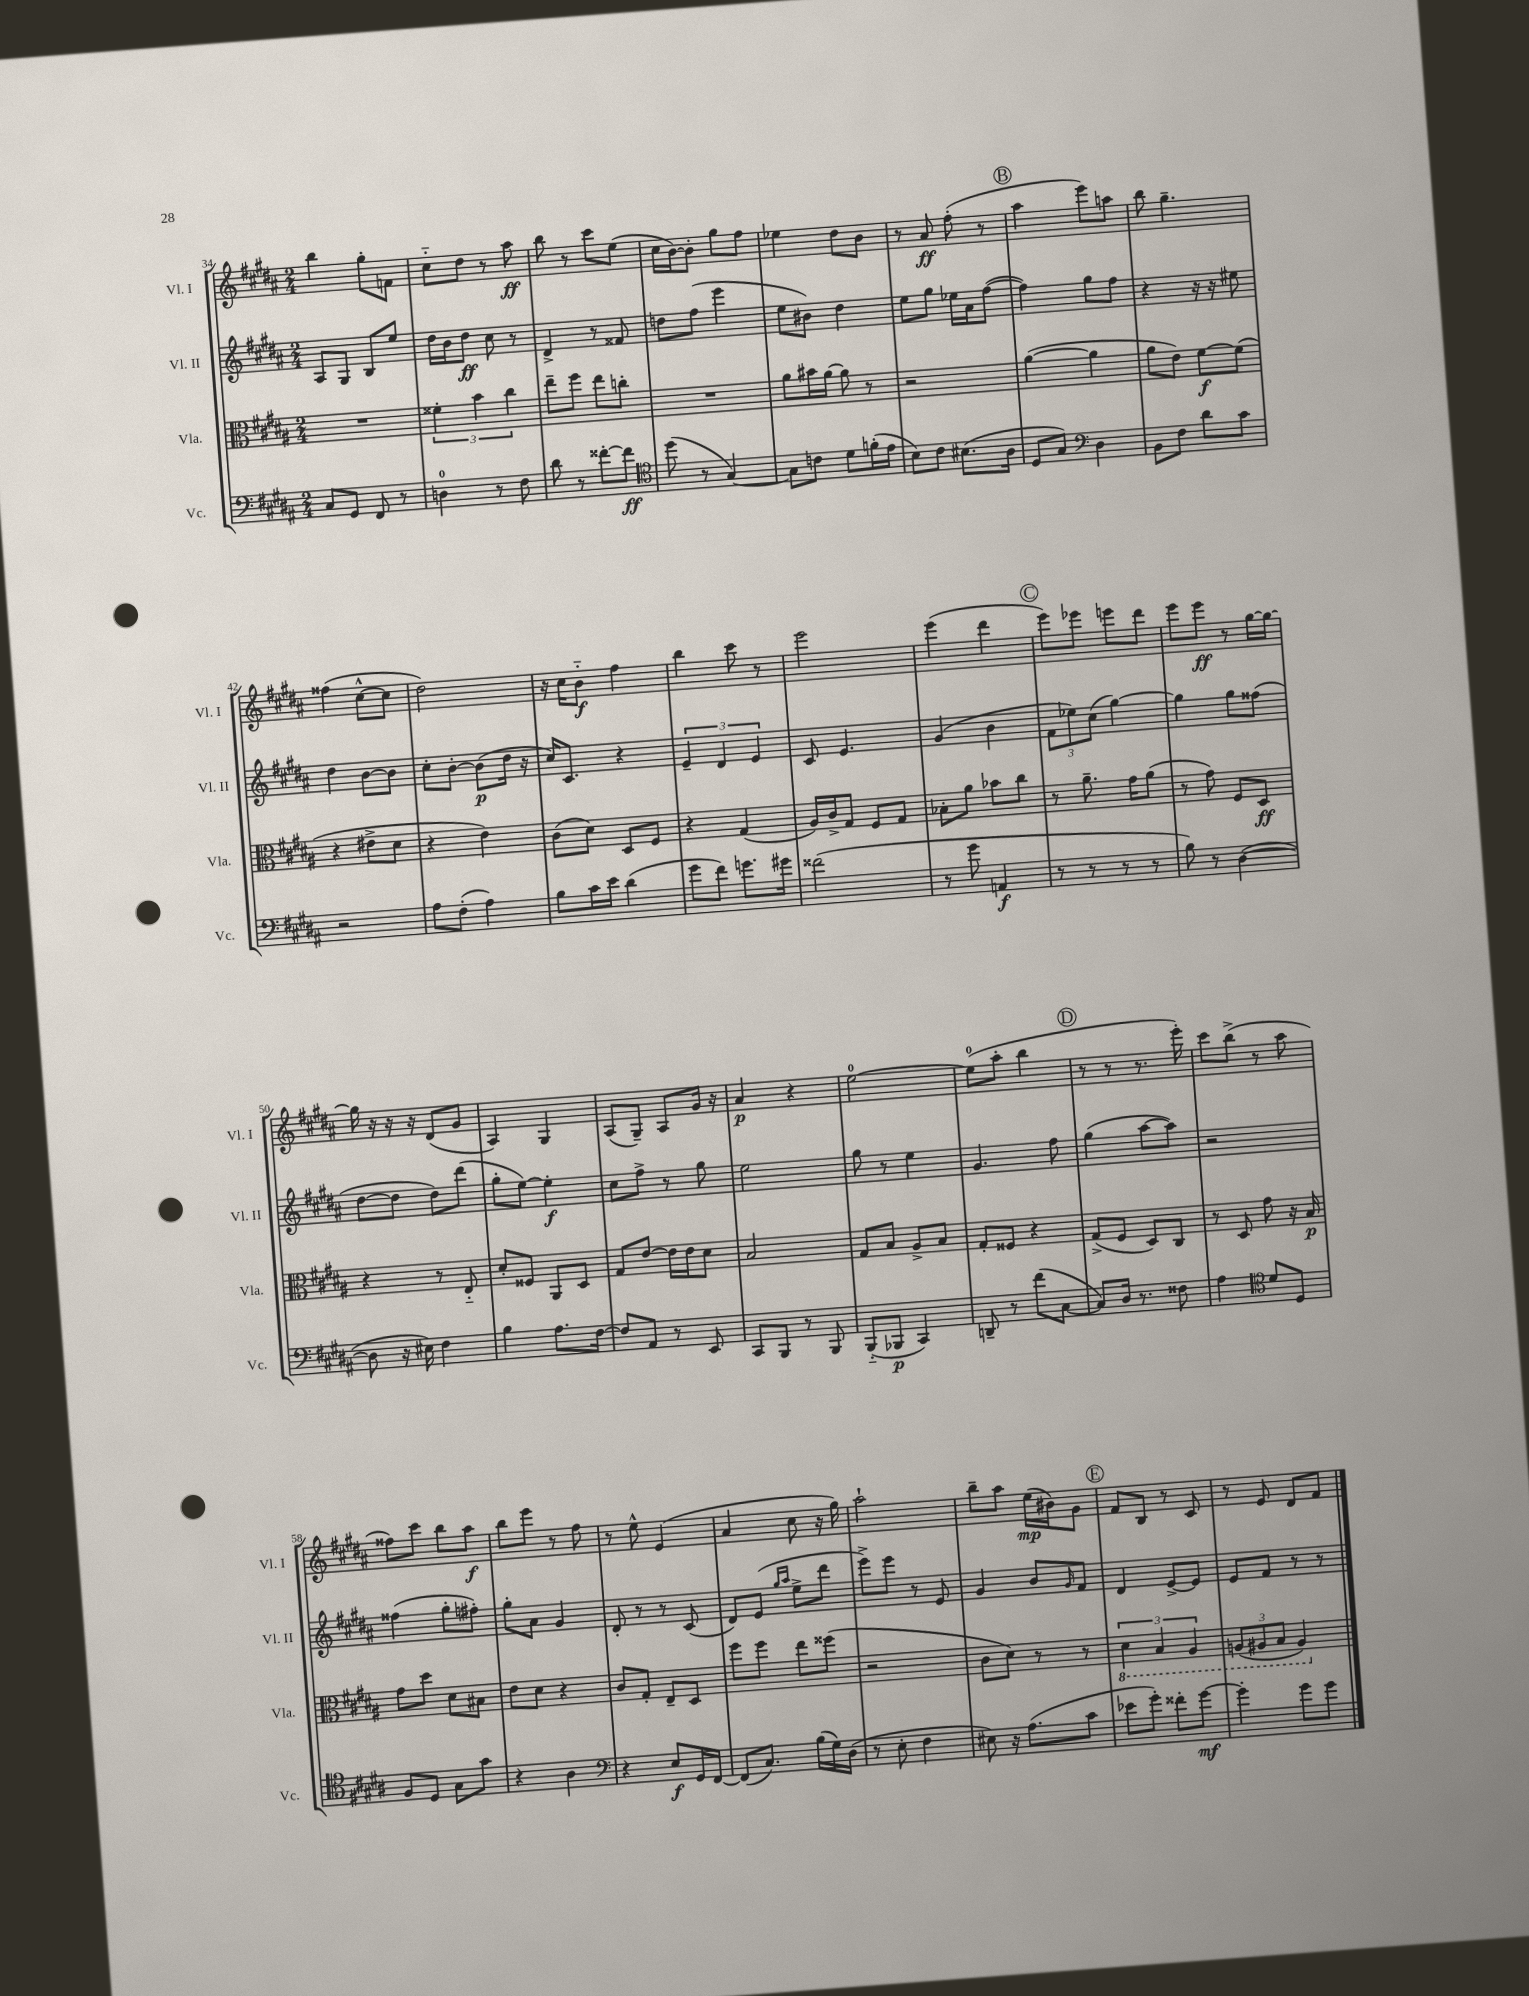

**kern	**kern	**kern	**kern
*staff4	*staff3	*staff2	*staff1
*clefF4	*clefC3	*clefG2	*clefG2
*k[f#c#g#d#a#]	*k[f#c#g#d#a#]	*k[f#c#g#d#a#]	*k[f#c#g#d#a#]
*M2/4	*M2/4	*M2/4	*M2/4
8C#	2r	8A#	4bb
8GG#	.	8G#	.
8FF#	.	8B	8gg#'
8r	.	8ee	8f
=	=	=	=
4D	6f##'	16dd#	8cc#'~
.	.	16b	.
.	.	8dd#	8dd#
.	6b	.	.
8r	.	8cc#	8r
.	6cc#	.	.
8F#	.	8r	8aa#
=	=	=	=
8d#	8ee~	4d#^	8bb
8r	8ff#	.	8r
[8f##'	8ee	8r	8ccc#
8f##]	8cc'	8f##	(8ee
=	=	=	=
*clefC4	*	*	*
(8dd#	2r	8dd	16cc#
.	.	.	[16b)
8r	.	(8ff#	8b']
[4G#)	.	4eee	8gg#
.	.	.	8ff#
=	=	=	=
8G#]	8a#	8ee	4ee-
8c	16b#	8b#)	.
.	[16a#	.	.
8d#	8a#]	4dd#	8dd#
(16f'	8r	.	8b
16e	.	.	.
=	=	=	=
8B)	2r	8ee	8r
8c#	.	8gg#	8a#
(8.B#	.	16ee-	(8ff#'
.	.	16a#	.
.	.	([8ff#	8r
16A#	.	.	.
=	=	=	=
8D#	([4a#	4ff#])	4aa#
8G#)	.	.	.
*clefF4	*	*	*
4D#	4a#]	8gg#	8eee)
.	.	8ff#	8aa
=	=	=	=
8BB	8a#	4r	8bb
8F#	8e)	.	4.gg#~
8d#	[8f#	16r	.
.	.	16r	.
8c#	(8f#]	8ee#	.
=	=	=	=
2r	4r	4dd#	(4ff##
.	8e#^	[8b	[8cc#^^
.	8d#	8b]	8cc#]
=	=	=	=
8A#	4r	8cc#'	2dd#)
(8F#'	.	[8b'	.
4A#)	4e)	(8b]	.
.	.	16dd#	.
.	.	16r	.
=	=	=	=
8B	(8c#	16cc#)	16r
.	.	8.c#	16cc#
16c#	8d#)	.	8b'~
16e	.	.	.
(4d#	8D#	4r	4ff#
.	8F#	.	.
=	=	=	=
8g#	4r	6e~	4bb
8f#)	.	.	.
.	.	6d#	.
8.g	(4G#	.	8ccc#
.	.	6e	.
.	.	.	8r
16g#	.	.	.
=	=	=	=
(2f##	16A#)	8c#	2eee
.	16c#^	.	.
.	8G#	4.e	.
.	8F#	.	.
.	8G#	.	.
=	=	=	=
8r	8B-'	(4g#	(4eee
8g#	8a#	.	.
4AA	8b-	4b	4ddd#
.	8cc#	.	.
=	=	=	=
8r	8r	12f#	8eee)
.	.	12ee-)	.
8r	8.a#~	.	8eee-
.	.	(12cc#	.
8r	.	[4gg#)	8eee
.	16g#	.	.
8r	(8a#	.	8ddd#
=	=	=	=
8B)	8r	4gg#]	8eee
8r	8g#)	.	8eee
([4D#	8F#	8gg#	8r
.	8D#	(8ff##	[16gg#
.	.	.	16gg#_
=	=	=	=
8D#]	4r	[8dd#	16gg#]
.	.	.	16r
16r	.	8dd#]	16r
16E#)	.	.	16r
4F#	8r	8dd#)	(8d#
.	8E'~	(8ddd#	8g#
=	=	=	=
4B	8d#'	8gg#'	4A#)
.	8F##	[8ee)	.
8.A#	8AA#	4ee']	4G#
.	8D#	.	.
[16F#	.	.	.
=	=	=	=
8F#]	8G#	8cc#	(8A#
8AA#	[8e	8ff#^	8G#~)
8r	16e]	8r	8A#
.	16e	.	.
8EE	8d#	8gg#	16g#
.	.	.	16r
=	=	=	=
8CC#	2B	2ee	4a#
8BBB	.	.	.
8r	.	.	4r
8BBB	.	.	.
=	=	=	=
(8BBB'~	8G#	8gg#	[2ee
8BBB-	8B	8r	.
4CC#)	8A#^	4ee	.
.	8B	.	.
=	=	=	=
8DD~	8G#'	4.g#	(8ee]
8r	8F##	.	8aa#'
(8f#	4r	.	4bb
[8C#	.	8ff#	.
=	=	=	=
8C#])	(8G#^	(4gg#	8r
16D#	8F#	.	8r
8.r	.	.	.
.	8D#)	[8aa#	8.r
8F##	8C#	8aa#])	.
.	.	.	16eee')
=	=	=	=
4A#	8r	2r	8ccc#
.	8D#	.	(8bb^
*clefC4	*	*	*
8d#	8g#	.	8r
8D#	16r	.	8aa#
.	16B	.	.
=	=	=	=
8F#	8g#	(4ff##	8ff##)
8D#	8dd#	.	8ccc#
8G#	8d#	8gg#'	8bb
8g#	8B#	8ff#')	8aa#
=	=	=	=
4r	8e	8gg#'	8bb
.	8d#	8a#	8eee
4A#	4r	4g#	8r
.	.	.	8ff#
=	=	=	=
*clefF4	*	*	*
4r	8c#	8d#'	8r
.	8G#'	8r	8ee^^
8E	8E~	8r	(4e
16GG#	8D#	(8c#	.
[16FF#	.	.	.
=	=	=	=
(8FF#]	8ff#	8d#)	4a#
8.C#)	8ff#	(8e	.
.	.	16qqgg#	.
.	.	16qqaa#	.
.	8ee	8ee^	8cc#
(16B	.	.	.
16G#)	(8ff##	8ddd#	16r
(16D#	.	.	16gg#)
=	=	=	=
8r	2r	8eee^)	2aa#`
8E'	.	8eee	.
4F#	.	8r	.
.	.	8e	.
=	=	=	=
8E#)	8c#	4g#	8bb~
16r	8d#)	.	8aa#
(8.A#	.	.	.
.	8r	8b	(16ee
.	.	.	16b#)
.	.	16qqg#	.
8c#	8r	8f#	8g#
=	=	=	=
8e-	6D#	4d#	8f#
8g#')	.	.	8B
.	6BB	.	.
8f##'	.	[8e^	8r
.	6AA#	.	.
[8g#	.	8e]	8c#
=	=	=	=
4g#']	(12AA	8e	8r
.	12AA#	.	.
.	.	8f#	8e
.	12BB	.	.
8g#	4AA#)	8r	8d#
8g#	.	8r	8f#
==	==	==	==
*-	*-	*-	*-
